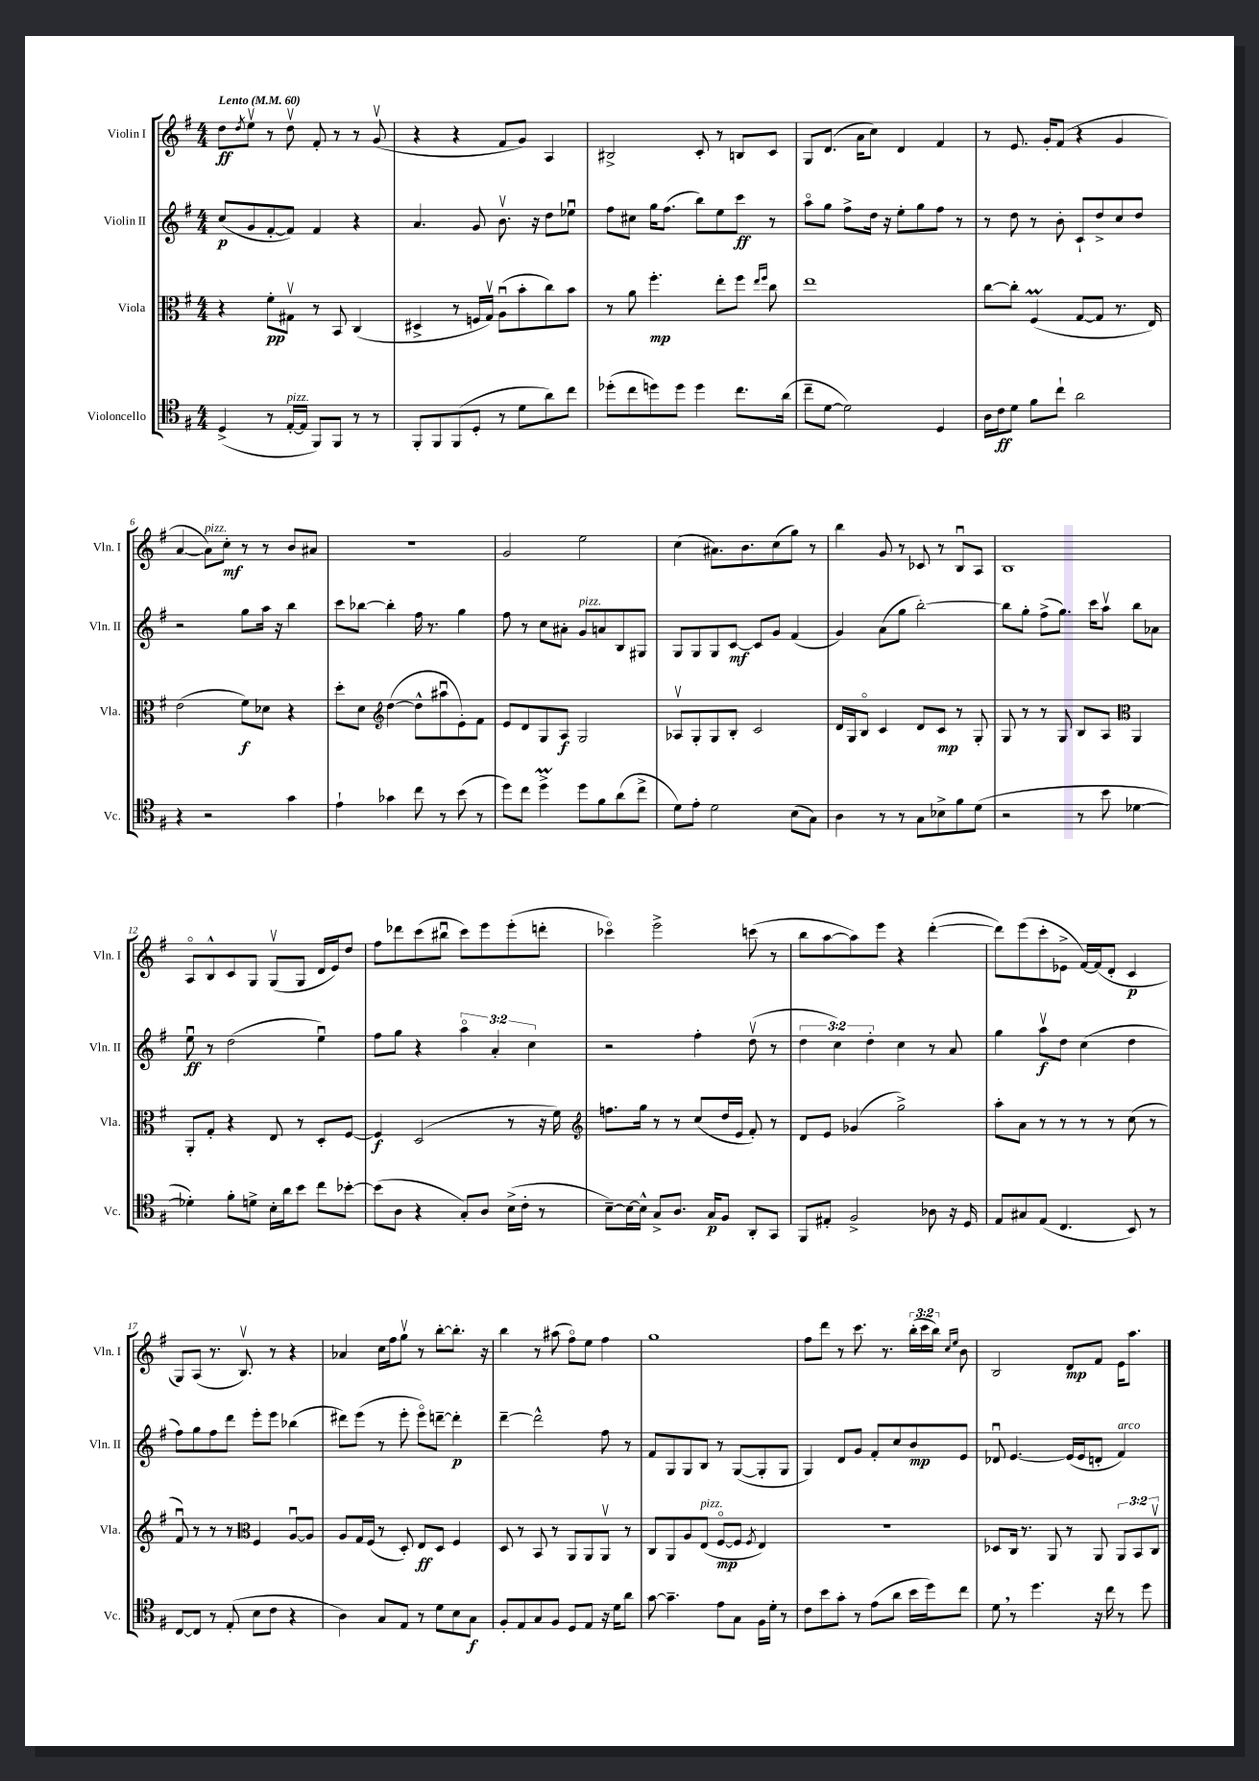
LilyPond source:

<<
\new StaffGroup <<
\new Staff = "s0" \with { instrumentName = "Violin I" shortInstrumentName = "Vln. I" } {
    \clef treble \key g \major \numericTimeSignature \time 4/4 \override Staff.TupletNumber.text = #tuplet-number::calc-fraction-text \tempo "Lento" 4 = 60
    d''8\ff \acciaccatura { d''8 } e''8\upbow r8 d''8\upbow fis'8-. r8 r8 g'8\upbow( |
    r4 r4 fis'8 g'8) a4 |
    bis2-> c'8-. r8 b8 c'8 |
    g8 d'8.( a'16 c''8) d'4 fis'4 |
    r8 e'8. g'16-. fis'8( r4 g'4 |
    a'4~ a'8^\markup { \italic "pizz." }) c''8-.\mf r8 r8 b'8 ais'8 |
    r1 |
    g'2 e''2 |
    c''4( ais'8.) b'8. c''8( g''8) r8 |
    b''4 g'8 r8 ces'8 r8 b8\downbow a8 |
    b1 |
    a8\flageolet b8-^ c'8 g8 g8\upbow( g8 d'16 e'16) d''8 |
    fis''8 des'''8 c'''8( bis''8\downbow c'''8) e'''8 e'''8-.( d'''8-. |
    ces'''4\flageolet) e'''2-> c'''8( r8 |
    b''8 a''8~ a''8) e'''8 r4 d'''4~-.( |
    d'''8) e'''8( c'''8-. ees'8-> fis'16~) fis'16( d'8-. c'4\p |
    g8) a8( r8. b8.\upbow) r8 r4 |
    aes'4 c''16 fis''16 g''8\upbow r8 b''8~-. b''8.-. r16 |
    b''4 r8 ais''8( fis''8\flageolet) e''8 fis''4 |
    g''1 |
    fis''8 d'''8 r8 c'''8. r8. \tuplet 3/2 { b''16-.( c'''16 b''16) } \grace { c''16 e''16 } b'8 |
    b2 d'8\mp fis'8 e'16 a''8. \bar "|." |
}
\new Staff = "s1" \with { instrumentName = "Violin II" shortInstrumentName = "Vln. II" } {
    \clef treble \key g \major \numericTimeSignature \time 4/4 \override Staff.TupletNumber.text = #tuplet-number::calc-fraction-text
    c''8\p( g'8 fis'8~-. fis'8) fis'4 r4 |
    a'4. g'8 b'8.\upbow r16 d''8 ees''8\downbow |
    fis''8 cis''8 g''16 fis''8.( b''8) e''8 c'''8\ff r8 |
    a''8\flageolet g''8 fis''8-> d''16 r16 e''8-. g''8 fis''8 r8 |
    r8 d''8 r8 b'8-. c'8-! d''8-> c''8 d''8 |
    r2 g''8 a''16 r16 b''4 |
    c'''8 bes''8~ bes''4-. fis''16 r8. g''4 |
    fis''8 r8 c''8 ais'8-. g'8^\markup { \italic "pizz." } a'8 b8 gis8 |
    g8 g8 g8 c'8~\mf c'8 g'8 fis'4( |
    g'4) a'8( g''8 b''2~-.) |
    b''8 g''8-. fis''8->( g''8.) c'''16 a''8\upbow b''8 aes'8 |
    e''8\downbow\ff r8 d''2( e''4\downbow) |
    fis''8 g''8 r4 \tuplet 3/2 { a''4\flageolet a'4-. c''4 } |
    r2 fis''4-. d''8\upbow( r8 |
    \tuplet 3/2 { d''4 c''4) d''4-. } c''4 r8 a'8 |
    g''4 a''8\upbow\f d''8 c''4( d''4 |
    fis''8) g''8 fis''8 d'''8 e'''8-. e'''8 bes''4( |
    dis'''8) e'''8( r8 e'''8-. e'''8\flageolet) d'''8~-- d'''4-.\p |
    d'''4~-- d'''2-^ fis''8 r8 |
    fis'8 g8 g8 b8 r8 g8~( g8-. g8 |
    g4) d'8 g'8 fis'8-. c''8 b'8\mp e'8 |
    des'8\downbow e'4.~ e'16( e'16 d'8-. fis'4^\markup { \italic "arco" }) \bar "|." |
}
\new Staff = "s2" \with { instrumentName = "Viola" shortInstrumentName = "Vla." } {
    \clef alto \key g \major \numericTimeSignature \time 4/4 \override Staff.TupletNumber.text = #tuplet-number::calc-fraction-text
    r4 fis'8-.\pp gis8\upbow r8 b,8 c4( |
    dis4-> r8 f16 g16\upbow) a8\downbow( b'8-. c''8) b'8 |
    r8 a'8 fis''4.-.\mp e''8-. fis''8 \grace { e''16 fis''16 } c''8 |
    e''1 |
    c''8~ c''8-. fis4\prall( g8~ g8 r8. e16) |
    e'2( fis'8\f) des'8 r4 |
    d''8-. d'8 \clef treble d''4~( d''8-^ ais''8\downbow e'8-.) fis'8 |
    e'8 d'8 g8 a8\f g2 |
    aes8\upbow g8-. g8 b8-. c'2 |
    d'16 g16 b8\flageolet c'4 d'8 c'8\mp r8 g8-. |
    g8 r8 r8 g8 b8 a8 \clef alto a,4 |
    a,8-. g8-. r4 e8 r8 d8-. fis8~ |
    fis4\f d2( r8 r16 fis'16) |
    \clef treble f''8. g''16 r8 r8 c''8( d''16 e'16 fis'8-.) r8 |
    d'8 e'8 ges'4( g''2->) |
    a''8-. a'8 r8 r8 r8 r8 c''8( r8 |
    fis'8\downbow) r8 r8 r8 \clef alto fis4 a8~\downbow a8 |
    a8 g16 fis16( r8 d8-.) e8\ff d8 fis4 |
    d8 r8 b,8 r8 a,8 a,8 a,8\upbow r8 |
    c8 a,8 a8 e8^\markup { \italic "pizz." }( fis8~\flageolet\mp fis8 \acciaccatura { fis8 } e4) |
    R1 |
    des8 c16 r8. a,8 r8 a,8 \tuplet 3/2 { a,8 b,8 c8\upbow } \bar "|." |
}
\new Staff = "s3" \with { instrumentName = "Violoncello" shortInstrumentName = "Vc." } {
    \clef tenor \key g \major \numericTimeSignature \time 4/4
    d4->( r8 e16~-.^\markup { \italic "pizz." } e16 fis,8) fis,8 r8 r8 |
    fis,8-. fis,8 fis,8( d8-. r8 d'8 a'8) c''8 |
    des''8-.( c''8 d''8) d''8 d''4 c''8. a'16( |
    c''8-- d'8~ d'2) d4 |
    a16 c'16\ff d'8 fis'8 c''8-! a'2 |
    r4 r2 g'4 |
    e'4-! ges'4 c''8 r8 b'8( r8 |
    d''8) c''8 d''4->\prall d''8 fis'8 a'8( c''8-> |
    d'8) e'8-. d'2 b8( g8) |
    a4 r8 r8 g8 bes8-> fis'8 d'8( |
    r2 r8 b'8 des'4~ |
    des'4-.) fis'8-. d'8-> b16-. a'16 b'8 c''8 bes'8~-. |
    bes'8( a8 r4 g8-.) a8 b16->( c'16-. r8 |
    b8~--) b16~ b16-^ g8-> a8. g16\p fis8 a,8-. g,8 |
    fis,8 eis8-. fis2-> aes8 r16 d16 |
    e8 gis8 e8( c4. b,8) r8 |
    c8~ c8 r8 e8-.( b8 c'8 r4 |
    a4) g8 e8 r8 d'8 b8 g8\f |
    fis8-. e8 g8 fis8 d8 e8 r16 d'16 a'8 |
    g'8~ g'4.-- e'8 g8 fis16 d'16-. r8 |
    c'8 b'8 g'8-. r8 e'8( a'8 b'16 d''16) c''8 |
    d'8 \breathe r8 d''4. r16 c''16 r8 d''8 \bar "|." |
}
>>
>>
